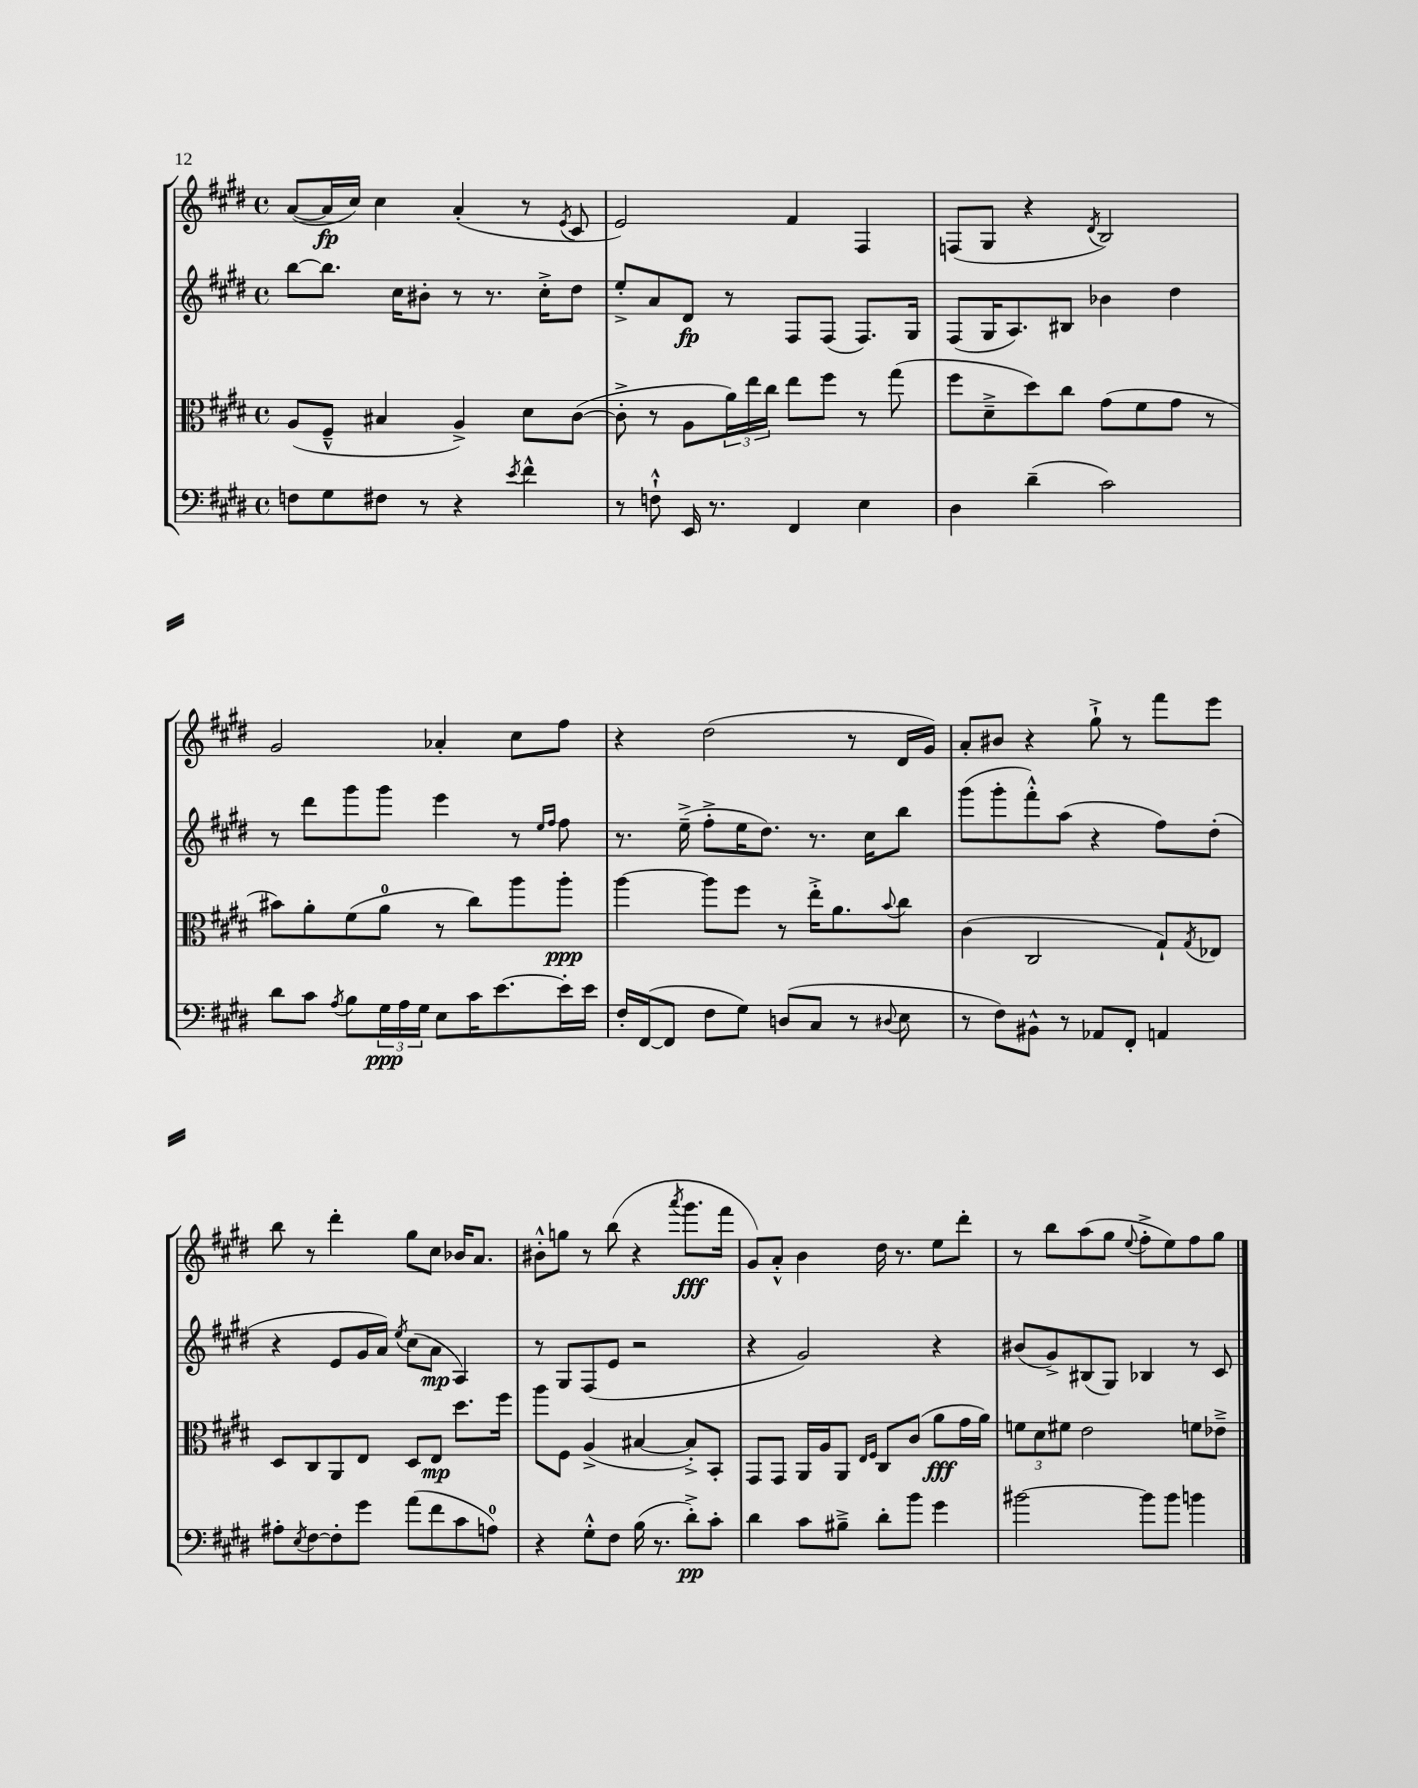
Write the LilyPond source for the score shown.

<<
\new StaffGroup <<
\new Staff = "s0" {
    \clef treble \key e \major \defaultTimeSignature \time 4/4
    a'8~( a'16\fp cis''16) cis''4 a'4-.( r8 \acciaccatura { e'8 } cis'8 |
    e'2) fis'4 fis4 |
    f8( gis8 r4 \acciaccatura { dis'8 } b2) |
    gis'2 aes'4-. cis''8 fis''8 |
    r4 dis''2( r8 dis'16 gis'16) |
    a'8-. bis'8 r4 gis''8-!-> r8 fis'''8 e'''8 |
    b''8 r8 dis'''4-. gis''8 cis''8 bes'16 a'8. |
    bis'8-.-^ g''8 r8 b''8( r4 \acciaccatura { a'''8 } gis'''8.\fff fis'''16 |
    gis'8) a'8-.-^ b'4 dis''16 r8. e''8 dis'''8-. |
    r8 b''8 a''8( gis''8 \appoggiatura { e''8 } fis''8-.-> e''8) fis''8 gis''8 \bar "|." |
}
\new Staff = "s1" {
    \clef treble \key e \major \defaultTimeSignature \time 4/4
    b''8~ b''8. cis''16 bis'8-. r8 r8. cis''16-.-> dis''8 |
    e''8-.-> a'8 dis'8\fp r8 fis8 fis8( fis8.) gis16 |
    fis8( gis16 a8.) bis8 bes'4 dis''4 |
    r8 dis'''8 gis'''8 gis'''8 e'''4 r8 \grace { e''16 fis''16 } fis''8 |
    r8. e''16--->( fis''8-.-> e''16 dis''8.) r8. cis''16 b''8 |
    gis'''8( gis'''8-. fis'''8-.-^) a''8( r4 fis''8) dis''8-.( |
    r4 e'8 gis'16 a'16) \acciaccatura { e''8 } cis''8( a'8\mp a4) |
    r8 gis8 fis8( e'8 r2 |
    r4 gis'2) r4 |
    bis'8( gis'8->) bis8( gis8) bes4 r8 cis'8 \bar "|." |
}
\new Staff = "s2" {
    \clef alto \key e \major \defaultTimeSignature \time 4/4
    a8( fis8---^ bis4 a4->) dis'8 cis'8~( |
    cis'8-.-> r8 a8 \tuplet 3/2 { a'16) e''16 cis''16 } e''8 fis''8 r8 gis''8( |
    fis''8 dis'8---> dis''8) cis''8 gis'8( fis'8 gis'8 r8 |
    bis'8) a'8-. fis'8( a'8-0 r8 cis''8) a''8 a''8-.\ppp |
    a''4~ a''8 fis''8 r8 e''16-.-> a'8. \appoggiatura { b'8 } cis''8 |
    cis'4( cis2 gis8-!) \acciaccatura { gis8 } ees8 |
    dis8 cis8 a,8 e8 dis8 e8\mp dis''8. fis''16 |
    a''8 fis8 a4->( bis4~ bis8-.->) b,8-. |
    gis,8 gis,8 a,16 a16 a,8 \grace { e16 fis16 } cis8 cis'8( a'8\fff gis'16 a'16) |
    \tuplet 3/2 { f'8 dis'8 fis'8 } e'2 f'8 ees'8---> \bar "|." |
}
\new Staff = "s3" {
    \clef bass \key e \major \defaultTimeSignature \time 4/4
    f8 gis8 fis8 r8 r4 \acciaccatura { e'8 } fis'4-^ |
    r8 f8-!-^ e,16 r8. fis,4 e4 |
    dis4 dis'4--( cis'2) |
    dis'8 cis'8 \acciaccatura { a8 } b8 \tuplet 3/2 { gis16\ppp a16 gis16 } e8 cis'16 e'8.~ e'16-. e'16 |
    fis16-. fis,16~( fis,8 fis8 gis8) d8( cis8 r8 \appoggiatura { dis8 } e8 |
    r8 fis8) bis,8-^ r8 aes,8 fis,8-. a,4 |
    ais8-. \acciaccatura { e8 } fis8~ fis8-. gis'8 a'8( fis'8 cis'8 a8-0) |
    r4 gis8-.-^ fis8 b16( r8. dis'8-.->\pp) cis'8-. |
    dis'4 cis'8 bis8---> dis'8-. b'8 gis'4 |
    bis'2~ bis'8 bis'8 b'4 \bar "|." |
}
>>
>>
\layout { \context { \Score \remove "Bar_number_engraver" } }
